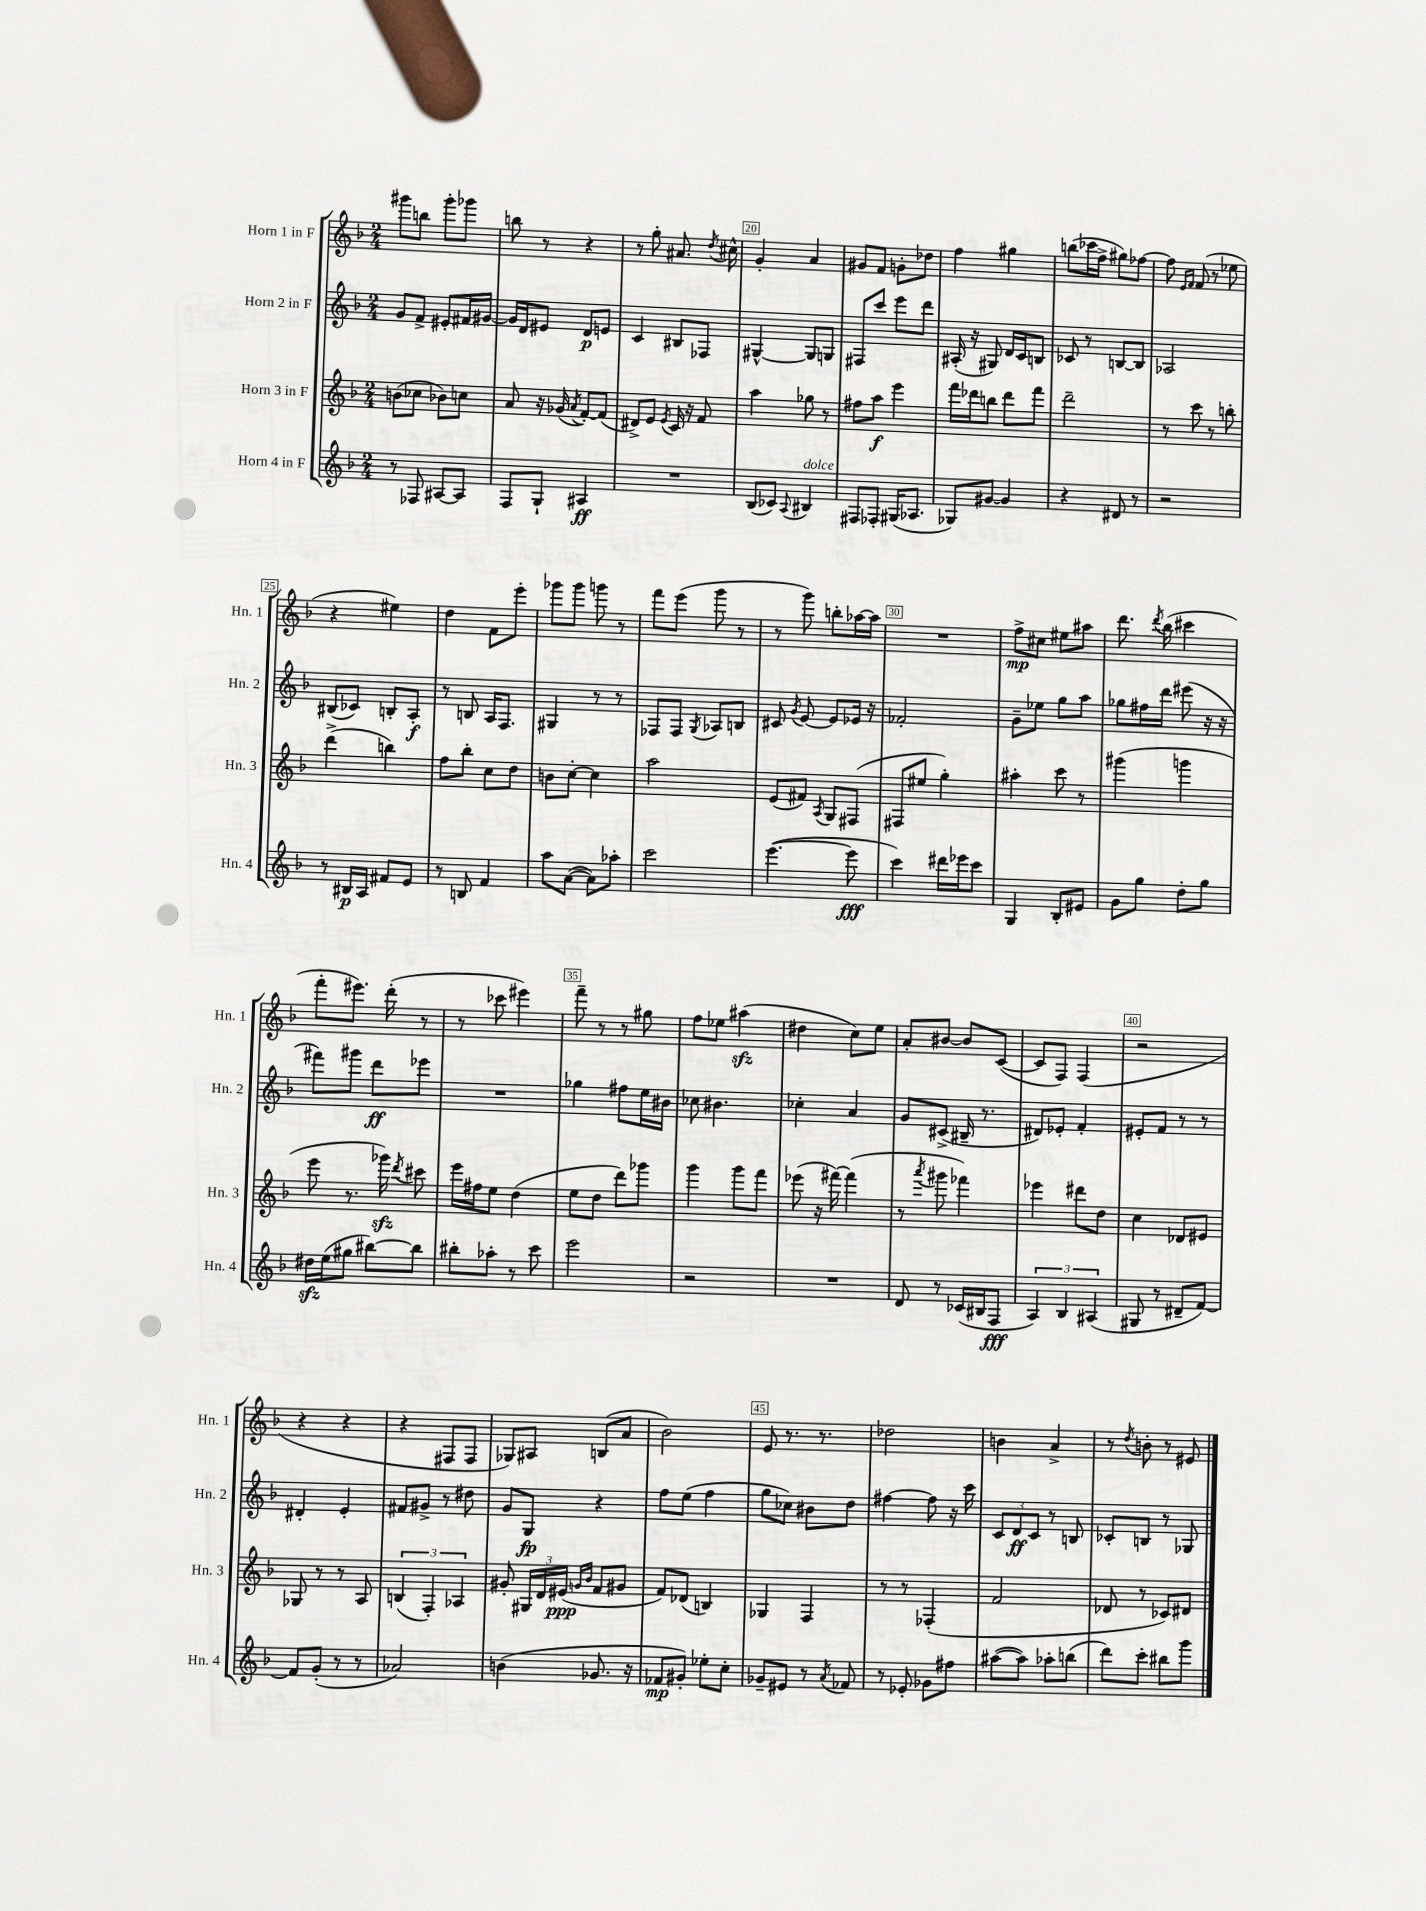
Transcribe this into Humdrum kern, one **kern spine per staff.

**kern	**kern	**kern	**kern
*staff4	*staff3	*staff2	*staff1
*clefG2	*clefG2	*clefG2	*clefG2
*k[b-]	*k[b-]	*k[b-]	*k[b-]
*M2/4	*M2/4	*M2/4	*M2/4
8r	(8b	8g	8ggg#
8F-	8cc-	8f^	8bb
[8A#	8b-)	8e#'	8ggg#'
8A#]	8cc	16f#	8ggg-
.	.	[16g#	.
=	=	=	=
8F	8a	16g#]	8bb
.	.	16d	.
8G`	16r	8e#	8r
.	(16g-	.	.
.	8qa	.	.
4A#	[8f')	8d	4r
.	(8f]	8e	.
=	=	=	=
2r	8d#^)	4c	8r
.	8e	.	8gg'
.	8qe	.	.
.	16c	8B#	8.a#
.	16r	.	.
.	8f	8F-	.
.	.	.	8qdd
.	.	.	16cc#^^
=	=	=	=
(8B-	4aa	[4G#^^	4g'
8c-)	.	.	.
8qqA	.	.	.
4B#	8gg-	8G#]	4a
.	8r	8G	.
=	=	=	=
8F#	8ff#	8F#	8g#
8F-'	8aa	8ccc	8f
(16G#	4eee	8eee	8g'
8.A-	.	.	.
.	.	8ddd	8dd-
=	=	=	=
8G-)	16fff	(16A#'	4ff
.	16ddd-	16r	.
[8g#	8bb	8G#)	.
4g#]	8ddd-	16d	4gg#
.	.	16c	.
.	8fff	8B	.
=	=	=	=
4r	2ddd~	8c-	(8bb
.	.	8r	16ccc-
.	.	.	16ff^
8d#	.	[8B	8gg#)
8r	.	8B]	[8ff-
=	=	=	=
2r	8r	2A-	8ff-]
.	.	.	16qqe
.	.	.	16qqf
.	8ccc	.	(8f
.	8r	.	8r
.	8bb'	.	8ee-
=	=	=	=
8r	(4ddd^	(8B#	4r
16B#	.	8c-)	.
16A	.	.	.
8f#	4bb)	8B'	4ee#)
8e	.	8A'	.
=	=	=	=
8r	8ff	8r	4dd
8B	8bb-'	8B	.
4f	8cc	16A	8f
.	.	8.F	.
.	8dd	.	8eee'
=	=	=	=
8aa	8b	4G#	8ggg-
([8a	[8cc'	.	8ggg-
8a])	4cc]	8r	8ggg
8aa-'	.	8r	8r
=	=	=	=
2ccc	2aa	8F-	8fff
.	.	8F-	(8eee
.	.	8qG	.
.	.	8A-	8ggg
.	.	8B	8r
=	=	=	=
([4.eee	(8e	8c#	8r
.	.	8qg	.
.	8f#)	[8e	8ggg)
.	8qA	.	.
.	8G	8e]	8bb'
8eee]	(8F#	16e-	[16aa-
.	.	16r	16aa-]
=	=	=	=
4ccc)	8F#	2f-'	2r
.	8ee#	.	.
16ddd#	4gg')	.	.
16eee-	.	.	.
8ccc	.	.	.
=	=	=	=
4G	4aa#'	8g~	8ff^
.	.	8ee-	8cc#
8B-'	8ccc	8gg	8ee#
8e#	8r	8aa	8aa#
=	=	=	=
8g	(4ggg#	8gg-	8.ddd
8gg	.	16ff#	.
.	.	.	8qddd
.	.	16ddd	(16bb-
8dd'	4ggg	(8eee#	4ccc#
8gg	.	16r	.
.	.	16r	.
=	=	=	=
16dd#	8eee	8fff#)	8fff'
(16ee	.	.	.
8gg#	8.r	8ggg#	8.eee#)
[8bb#)	.	8ddd	.
.	16ggg-)	.	(16ddd'
.	8qddd	.	.
8bb#]	8ccc#	8eee-	8r
=	=	=	=
8bb#'	16eee	2r	8r
.	16ff#	.	.
8aa-'	8ee	.	8ccc-
8r	(4dd	.	4eee#)
8ccc	.	.	.
=	=	=	=
2eee	8ee	4gg-	8fff~
.	8dd	.	8r
.	8ddd)	8ff#	8r
.	8ggg-	16ee	8gg#
.	.	16b#	.
=	=	=	=
2r	4ggg	8cc-	8ff
.	.	4.b#	8ee-
.	8ggg	.	(4aa#
.	8fff	.	.
=	=	=	=
2r	(8eee-	4cc-'	4dd#
.	16r	.	.
.	[16fff#)	.	.
.	(4fff#]	4a	8cc)
.	.	.	8ee
=	=	=	=
8d	8r	8g	8a'
.	8qaaa	.	.
8r	8ggg#	(8c#^	[8b#
(16c-	4fff-)	16B#~	8b#]
16B#	.	8.r	.
8F	.	.	([8c
=	=	=	=
6A)	4eee-	8d#)	8c]
.	.	8e-'	8F)
6B-	.	.	.
.	8ddd#	4f'	(4F
(6A#	.	.	.
.	8dd	.	.
=	=	=	=
8G#	4cc	8e#'	2r
8r	.	8f	.
8d#~	8d-	8r	.
[8f)	8e#	8r	.
=	=	=	=
8f]	8G-	4d#'	4r
(8g'	8r	.	.
8r	8r	4e'	4r
8r	8A	.	.
=	=	=	=
2a-)	(6B	8f#	4r
.	.	8g#^	.
.	6F')	.	.
.	.	8r	8F#
.	6A-	.	.
.	.	8dd#	8F#
=	=	=	=
(4b	8g#'	8g	8G-)
.	24G#	8G	8A#
.	24d	.	.
.	(24e#	.	.
.	16qqg	.	.
.	16qqb-	.	.
8.g-	8f	4r	(8B
.	8g#	.	8a
16r	.	.	.
=	=	=	=
8f-	8f)	8ff	2b-)
8g#')	(8d-	(8ee	.
8ee-'	4B)	4ff	.
8cc'	.	.	.
=	=	=	=
8g-~	4G-	8gg	8e
8e#	.	8cc-)	8.r
8r	4F	8b#	.
.	.	.	8.r
8qa	.	.	.
8f-	.	8dd	.
=	=	=	=
8r	8r	[4ff#	2dd-
8e-'	8r	.	.
8g-	(4F-'	8ff#]	.
8ff#	.	16r	.
.	.	16ccc	.
=	=	=	=
([8aa#	2f	12c	4b
.	.	12d	.
8aa#])	.	.	.
.	.	12c	.
8aa-'	.	8r	4a^
(8bb	.	8B	.
=	=	=	=
8ddd)	8d-	8c-'	8r
.	.	.	8qdd
8ccc'	8r	8B	8b'
8bb#	8c-)	8r	8r
8ggg	8d#	8G-	8e#
==	==	==	==
*-	*-	*-	*-
